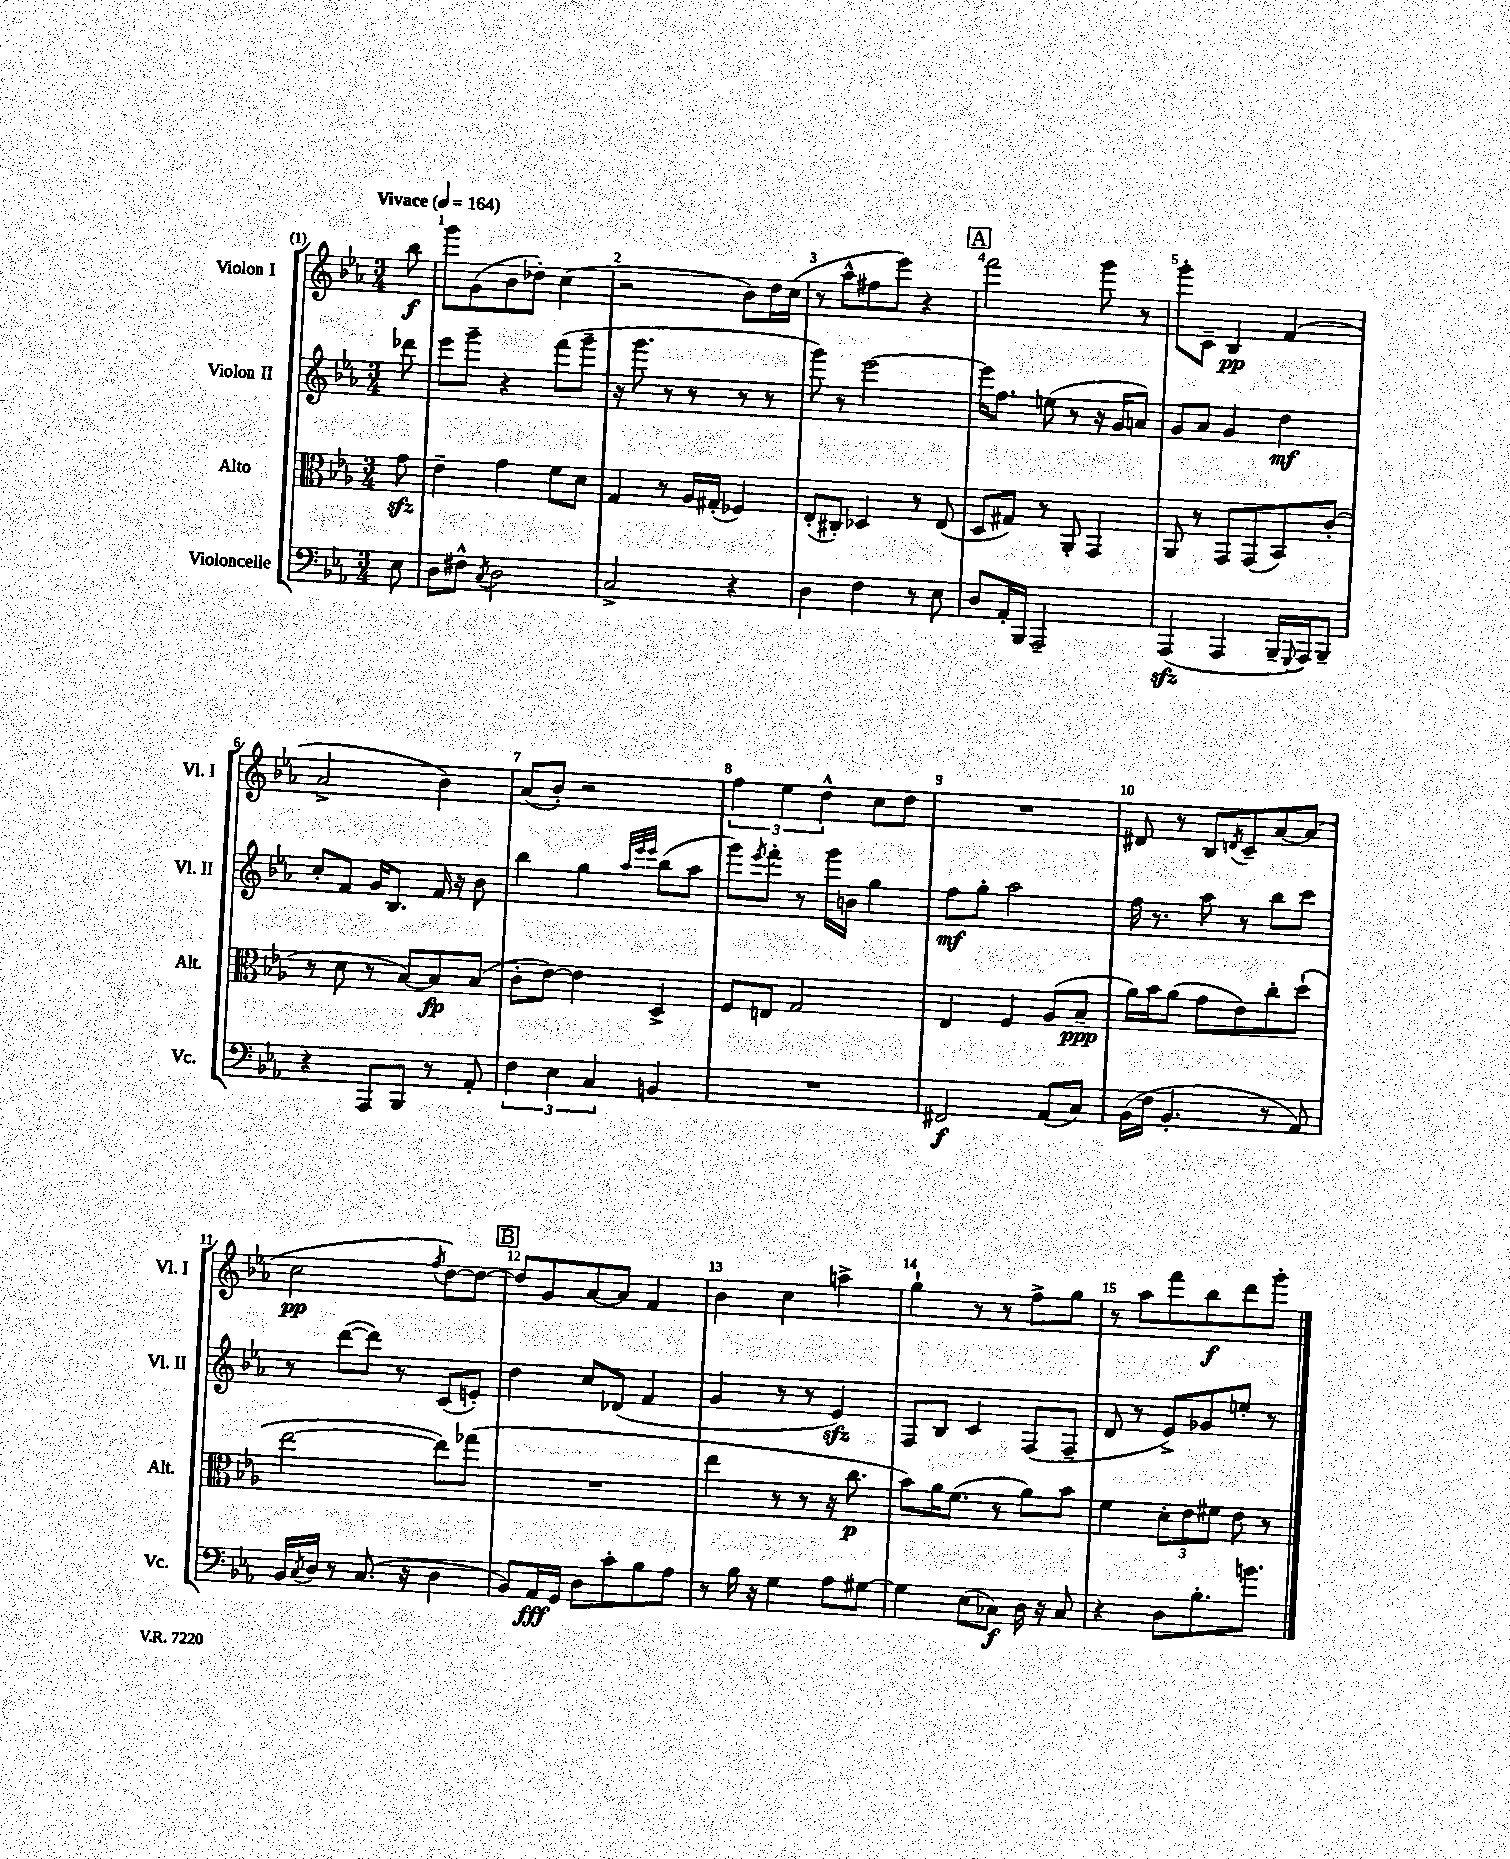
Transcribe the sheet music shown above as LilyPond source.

<<
\new StaffGroup <<
\new Staff = "s0" \with { instrumentName = "Violon I" shortInstrumentName = "Vl. I" } {
    \clef treble \key ees \major \numericTimeSignature \time 3/4 \partial 8 \tempo "Vivace" 4 = 164
    bes''8\f |
    g'''8 g'8( bes'8 des''8-.) c''4( |
    r2 bes'8) d''16 c''16( |
    r8 aes''8-^ fis''8 ees'''8) r4 |
    \mark \markup { \box "A" } f'''2 g'''8 r8 |
    g'''8-. c'8-- bes4\pp f'4( |
    aes'2-> bes'4) |
    aes'8( bes'8-.) r2 |
    \tuplet 3/2 { f''4 ees''4 d''4-^ } c''8 d''8 |
    R2. |
    dis'8 r8 bes8 \acciaccatura { d'8 } c'8-- aes'8~ aes'8( |
    c''2\pp \acciaccatura { f''8 } d''8~) d''8~ |
    \mark \markup { \box "B" } d''8 g'8 aes'8~ aes'8 f'4 |
    bes'4 c''4 a''4-> |
    g''4-! r8 r8 f''8-> g''8 |
    r8 aes''8 f'''8 bes''8\f d'''8 g'''8-. \bar "|." |
}
\new Staff = "s1" \with { instrumentName = "Violon II" shortInstrumentName = "Vl. II" } {
    \clef treble \key ees \major \numericTimeSignature \time 3/4 \partial 8
    des'''8 |
    ees'''8 g'''8-- r4 f'''8( g'''8-- |
    r16 g'''8. r8 r8 r8 r8 |
    g'''8) r8 ees'''2~ |
    \mark \markup { \box "A" } ees'''16 f''8. e''8( r8 r16 g'16 a'8) |
    g'8 aes'8 g'4 d''4\mf |
    c''8-. f'8 g'16 bes8. f'16 r16 bes'8 |
    bes''4 g''4 \grace { aes''32 ees'''32 ees'''32 } bes''8( aes''8 |
    g'''8) \acciaccatura { ees'''8 } f'''8-. r8 g'''16 b'16 g''4 |
    f''8\mf g''8-. aes''2 |
    f''16 r8. aes''8 r8 bes''8 c'''8 |
    r8 d'''8~( d'''8) r8 c'8( e'8-.) |
    \mark \markup { \box "B" } d''4 c''8 des'8( f'4 |
    g'4 r8 r8 ees'4\sfz) |
    f8 bes8 c'4 f8( f8-- |
    d'8 r8 ees'8->) ges'8 e''8-. r8 \bar "|." |
}
\new Staff = "s2" \with { instrumentName = "Alto" shortInstrumentName = "Alt." } {
    \clef alto \key ees \major \numericTimeSignature \time 3/4 \partial 8
    g'8\sfz |
    ees'4-- g'4 f'8 d'8 |
    g4 r8 aes16 gis16-.( fes4) |
    ees8-.( cis8-.) des4 r8 ees8( |
    \mark \markup { \box "A" } d8 gis8) r8 aes,8-. g,4 |
    aes,8 r8 g,8 g,8( bes,8) c'8-.( |
    r8 d'8 r8 bes8~) bes8\fp bes8( |
    c'8-. ees'8~) ees'4 d4-> |
    f8 e8 g2 |
    ees4 f4 aes8( bes8--\ppp |
    aes'16) bes'16 aes'8( g'8 ees'8) c''8-. d''8-!( |
    ees''2~ ees''8) ges''8( |
    \mark \markup { \box "B" } R2. |
    ees''4 r8 r8 r16 c''8.\p |
    bes'8) aes'16 f'8.( r8 aes'8) bes'8 |
    f'4 \tuplet 3/2 { d'8-. ees'8 fis'8 } ees'8 r8 \bar "|." |
}
\new Staff = "s3" \with { instrumentName = "Violoncelle" shortInstrumentName = "Vc." } {
    \clef bass \key ees \major \numericTimeSignature \time 3/4 \partial 8
    ees8 |
    d8 fis8-^ \acciaccatura { c8 } d2 |
    c2-> r4 |
    d4 f4 r8 ees8 |
    \mark \markup { \box "A" } d8 aes,16-. bes,,16 aes,,2-- |
    aes,,4\sfz( aes,,4 bes,,16-- \appoggiatura { g,,8 } aes,,16) bes,,8-- |
    r4 aes,,8 bes,,8 r8 aes,8-. |
    \tuplet 3/2 { f4 ees4 c4 } b,4 |
    R2. |
    fis,2\f aes,8( c8) |
    bes,16( f16 bes,4.-. r8 aes,8) |
    bes,16 \acciaccatura { c8 } d16 r8 c8.( r16 d4 |
    \mark \markup { \box "B" } bes,8) aes,16\fff g,16 d8 c'8-. bes8 aes8 |
    r8 bes16 r16 g4 aes8 gis8~ |
    gis4 ees8( ces8\f) d16 r16 ces8 |
    r4 d8 bes8.-. b'8. \bar "|." |
}
>>
>>
\layout { \context { \Score \override BarNumber.break-visibility = ##(#f #t #t) barNumberVisibility = #all-bar-numbers-visible } }
